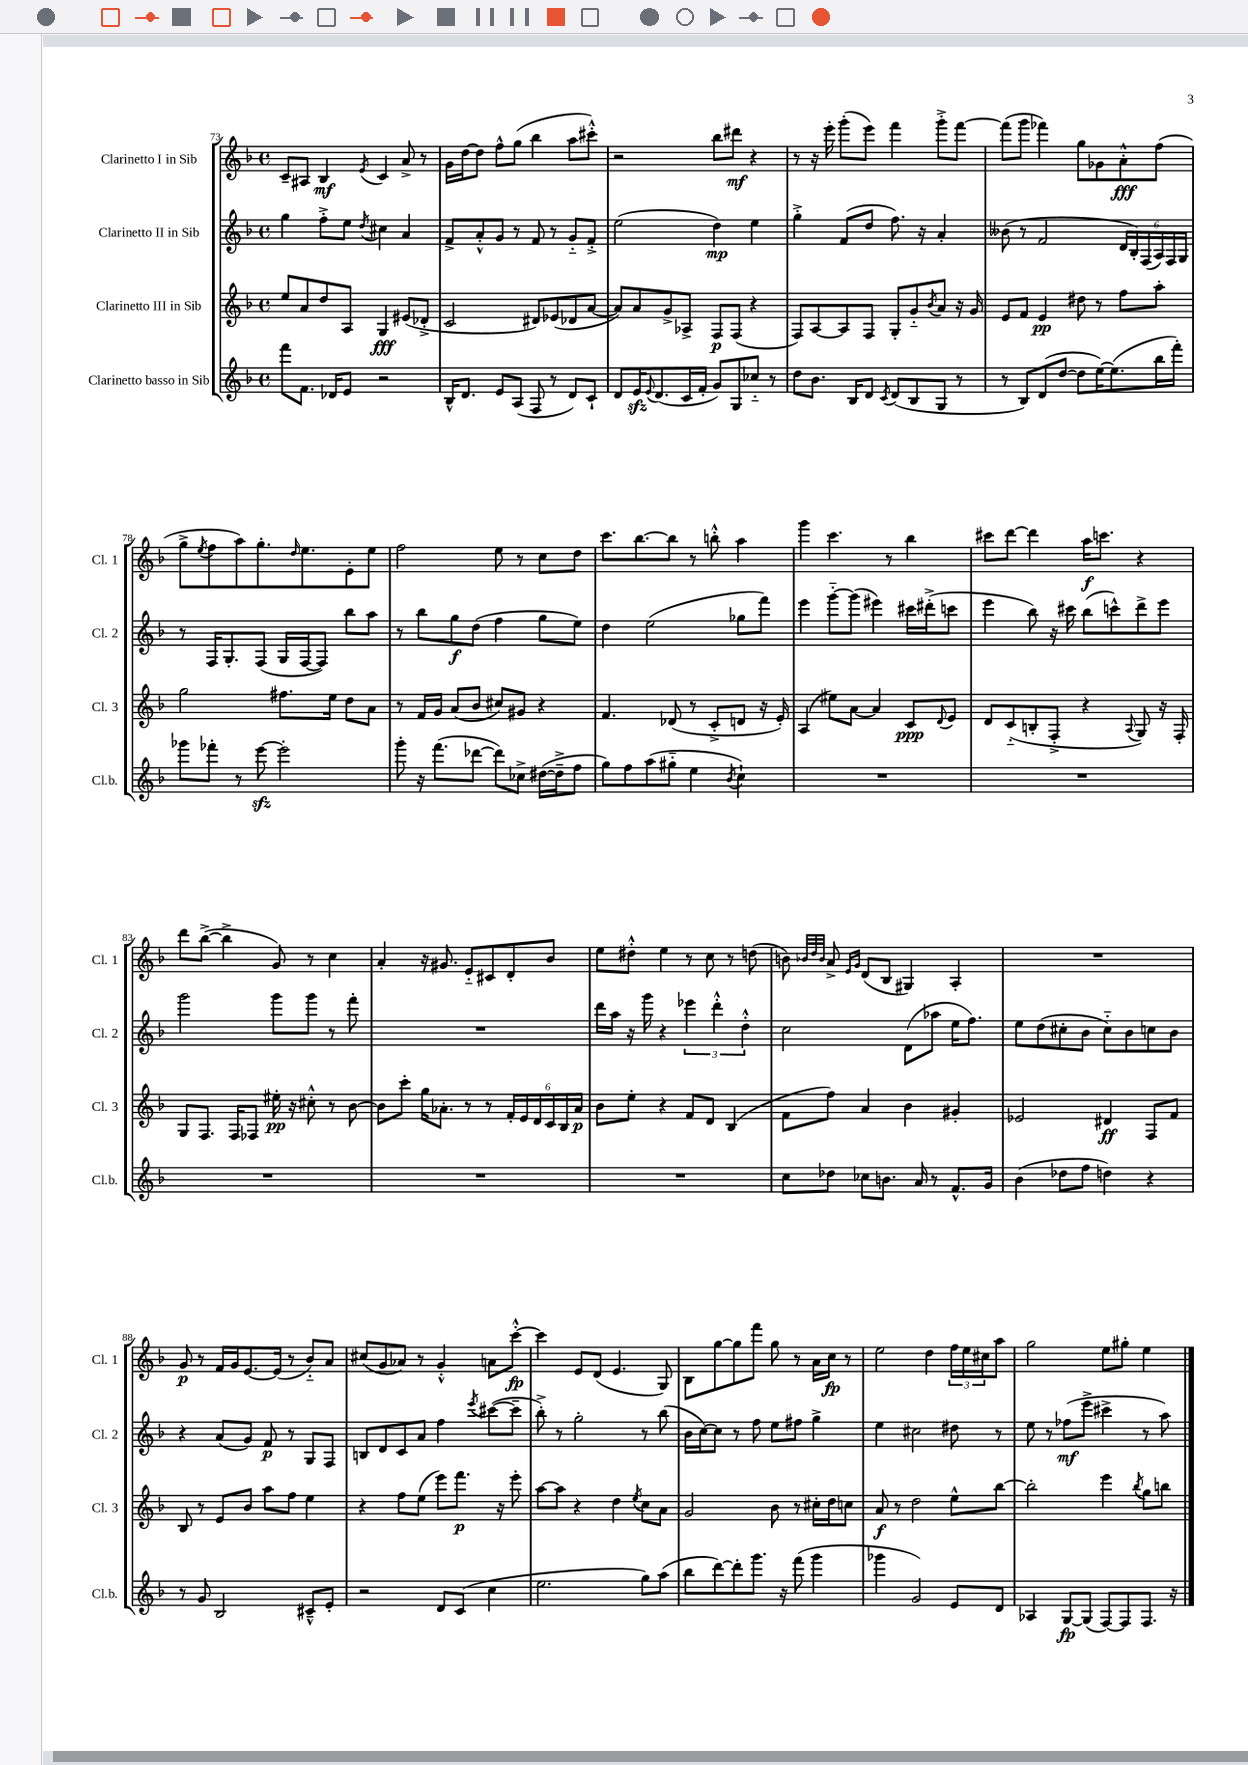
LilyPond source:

<<
\new StaffGroup <<
\new Staff = "s0" \with { instrumentName = "Clarinetto I in Sib" shortInstrumentName = "Cl. 1" } {
    \clef treble \key f \major \defaultTimeSignature \time 4/4
    c'8-- ais8 bes4\mf \acciaccatura { e'8 } c'4 a'8-> r8 |
    g'16 d''16~ d''8 f''8-^ g''8( bes''4 a''8 cis'''8-.-^) |
    r2 bes''8 dis'''8\mf r4 |
    r8 r16 e'''16-. g'''8-.( e'''8) f'''4 g'''8-.-> f'''8~ |
    f'''8( g'''8 fes'''4) g''8 ges'8 a'8-.-^\fff f''8( |
    g''8-> \acciaccatura { e''8 } f''8 a''8) g''8.-. \grace { d''16 } e''8. e'8-. e''8 |
    f''2 e''8 r8 c''8 d''8 |
    c'''8. bes''8.~ bes''8 r8 b''8-.-^ a''4 |
    g'''4 c'''4. r8 bes''4 |
    cis'''8 d'''8~ d'''4 a''16\f c'''8. r4 |
    d'''8 bes''8~->( bes''4-> g'8) r8 c''4 |
    a'4-. r16 gis'8. e'8-_ cis'8 d'8-. bes'8 |
    e''8 dis''8-.-^ e''4 r8 c''8 r8 d''8( |
    b'8) \grace { bes'32 d''32 bes'32 } a'8-> \grace { e'16 g'16 } d'8( bes8 gis4) a4-. |
    R1 |
    g'8\p r8 f'16 g'16 e'8.~ e'16( r8 bes'8-_) a'8 |
    cis''8( g'8 aes'8) r8 g'4-.-^ a'8 c'''8~-.-^\fp |
    c'''4 e'8 d'8( e'4. g8) |
    bes8 g''8~ g''8 f'''8 g''8 r8 a'16 c''16\fp r8 |
    e''2 d''4 \tuplet 3/2 { f''16 e''16 cis''16 } a''8 |
    g''2 e''8 gis''8-. e''4 \bar "|." |
}
\new Staff = "s1" \with { instrumentName = "Clarinetto II in Sib" shortInstrumentName = "Cl. 2" } {
    \clef treble \key f \major \defaultTimeSignature \time 4/4
    g''4 f''8-.-> e''8 \acciaccatura { d''8 } cis''4 a'4 |
    f'8-> a'8-.-^ g'8 r8 f'8 r8 g'8-_ f'8-.-> |
    e''2( d''4\mp) e''4 |
    g''4-.-> f'8( d''8 f''8.) r16 a'4-. |
    beses'8( r8 f'2 \tuplet 6/4 { d'16 bes16-.) f16( a16) f16 g16 } |
    r8 f16 g8.-. f8( g16 f16~ f8) bes''8 a''8 |
    r8 bes''8 g''8\f d''8( f''4 g''8 e''8) |
    d''4 e''2( ges''8 f'''8) |
    e'''4 g'''8~-_ g'''8( eis'''4) cis'''16 dis'''16-.->( c'''8 |
    e'''4 bes''8) r16 cis'''16 bes''8( c'''8-^) d'''8-> e'''8 |
    g'''2 g'''8 g'''8 r8 f'''8-. |
    R1 |
    d'''16 a''16 r16 g'''16 r4 \tuplet 3/2 { ees'''4 d'''4-.-^ d''4-.-^ } |
    c''2 d'8( aes''8 e''16 f''8.) |
    e''8 d''8( cis''8-. bes'8 cis''8-_) bes'8 c''8 bes'8 |
    r4 a'8( g'8) f'8\p r8 g8 f8 |
    b8 d'8 c'8 a'8 f''4 \acciaccatura { e'''8 } cis'''8~( cis'''8-- |
    bes''8-.->) r8 g''2-. r8 bes''8( |
    bes'16 c''16~) c''8 r8 f''8 e''8 fis''8 g''4-> |
    e''4 cis''2 dis''8 r8 |
    e''8 r8 fes''8\mf( e'''8-> cis'''4-> r8 a''8) \bar "|." |
}
\new Staff = "s2" \with { instrumentName = "Clarinetto III in Sib" shortInstrumentName = "Cl. 3" } {
    \clef treble \key f \major \defaultTimeSignature \time 4/4
    e''8 a'8 d''8 a8 g4\fff eis'8( des'8-.-> |
    c'2 dis'8) ees'8( des'8 a'8~ |
    a'8) a'8 g'8-> aes8-> f8\p f8( r4 |
    f8) a8~ a8 f8 g8-. g'8-_ \acciaccatura { bes'8 } a'8 r16 g'16 |
    e'8 f'8 e'4\pp dis''8 r8 f''8 a''8-. |
    g''2 fis''8. e''16 d''8 a'8 |
    r8 f'16 g'16 a'8( bes'8 cis''8) gis'8 r4 |
    f'4. des'8( r8 c'8-.-> d'8 r16 e'16-.) |
    a4( eis''8) a'8~ a'4 c'8\ppp \appoggiatura { d'8 } e'8 |
    d'8 c'8-_( b8-. f8-.-> r4 \appoggiatura { a8 } g8) r16 f16-. |
    g8 f8. f16 fes8 eis''16-.\pp r16 cis''8-.-^ r8 bes'8~ |
    bes'8 c'''8-. g''16 aes'8.-. r8 r8 \tuplet 6/4 { f'16-. e'16 d'16 c'16 bes16 aes'16\p } |
    bes'8 e''8-. r4 f'8 d'8 bes4( |
    f'8 f''8) a'4 bes'4 gis'4-. |
    ees'2 dis'4\ff f8 f'8 |
    bes8 r8 e'8 bes'8 a''8 f''8 e''4 |
    r4 f''8 e''8( e'''8) f'''8.\p r16 e'''8-. |
    a''8~ a''8 r4 d''4 \acciaccatura { e''8 } c''8 a'8 |
    g'2 bes'8 r8 cis''16-. d''16 c''8 |
    a'8\f r8 d''2 e''8-^ bes''8~ |
    bes''2-. e'''4 \acciaccatura { bes''8 } g''8 b''8 \bar "|." |
}
\new Staff = "s3" \with { instrumentName = "Clarinetto basso in Sib" shortInstrumentName = "Cl.b." } {
    \clef treble \key f \major \defaultTimeSignature \time 4/4
    f'''8 f'8. des'16 e'8 r2 |
    bes16-^ d'8. e'8 a8( f8 r8 d'8) c'8-! |
    d'8 e'16\sfz \appoggiatura { e'8 } d'8.( c'16 f'16-. g'8) g8 ces''8-_ r8 |
    d''8 bes'8. bes16 d'8 \acciaccatura { c'8 } d'8( bes8 g8 r8 |
    r8 bes8) d'8( d''8~ d''8 e''16~) e''8.( bes''16 f'''16-.) |
    ges'''8 fes'''8-. r8 e'''8~\sfz e'''2-. |
    g'''8-. r16 f'''8.( des'''8~ des'''8) ces''8-> dis''16~( dis''16---> f''8 |
    g''8) f''8 a''8( gis''8-_ e''4 \acciaccatura { bes'8 } c''4-!) |
    R1 |
    R1 |
    R1 |
    R1 |
    R1 |
    c''8 des''8 ces''8 b'8. a'16 r8 f'8.-^ g'16 |
    bes'4( des''8 f''8 d''4) r4 |
    r8 g'8 bes2 cis'8---^ e'8-. |
    r2 d'8 c'8( c''4 |
    e''2. g''8) a''8( |
    bes''8 d'''8~) d'''8-. g'''8. r16 f'''8( g'''4 |
    ges'''4 g'2) e'8 d'8 |
    aes4 g8~\fp g8( f8~) f8 f8. r16 \bar "|." |
}
>>
>>
\layout { \context { \Score currentBarNumber = #73 } }
